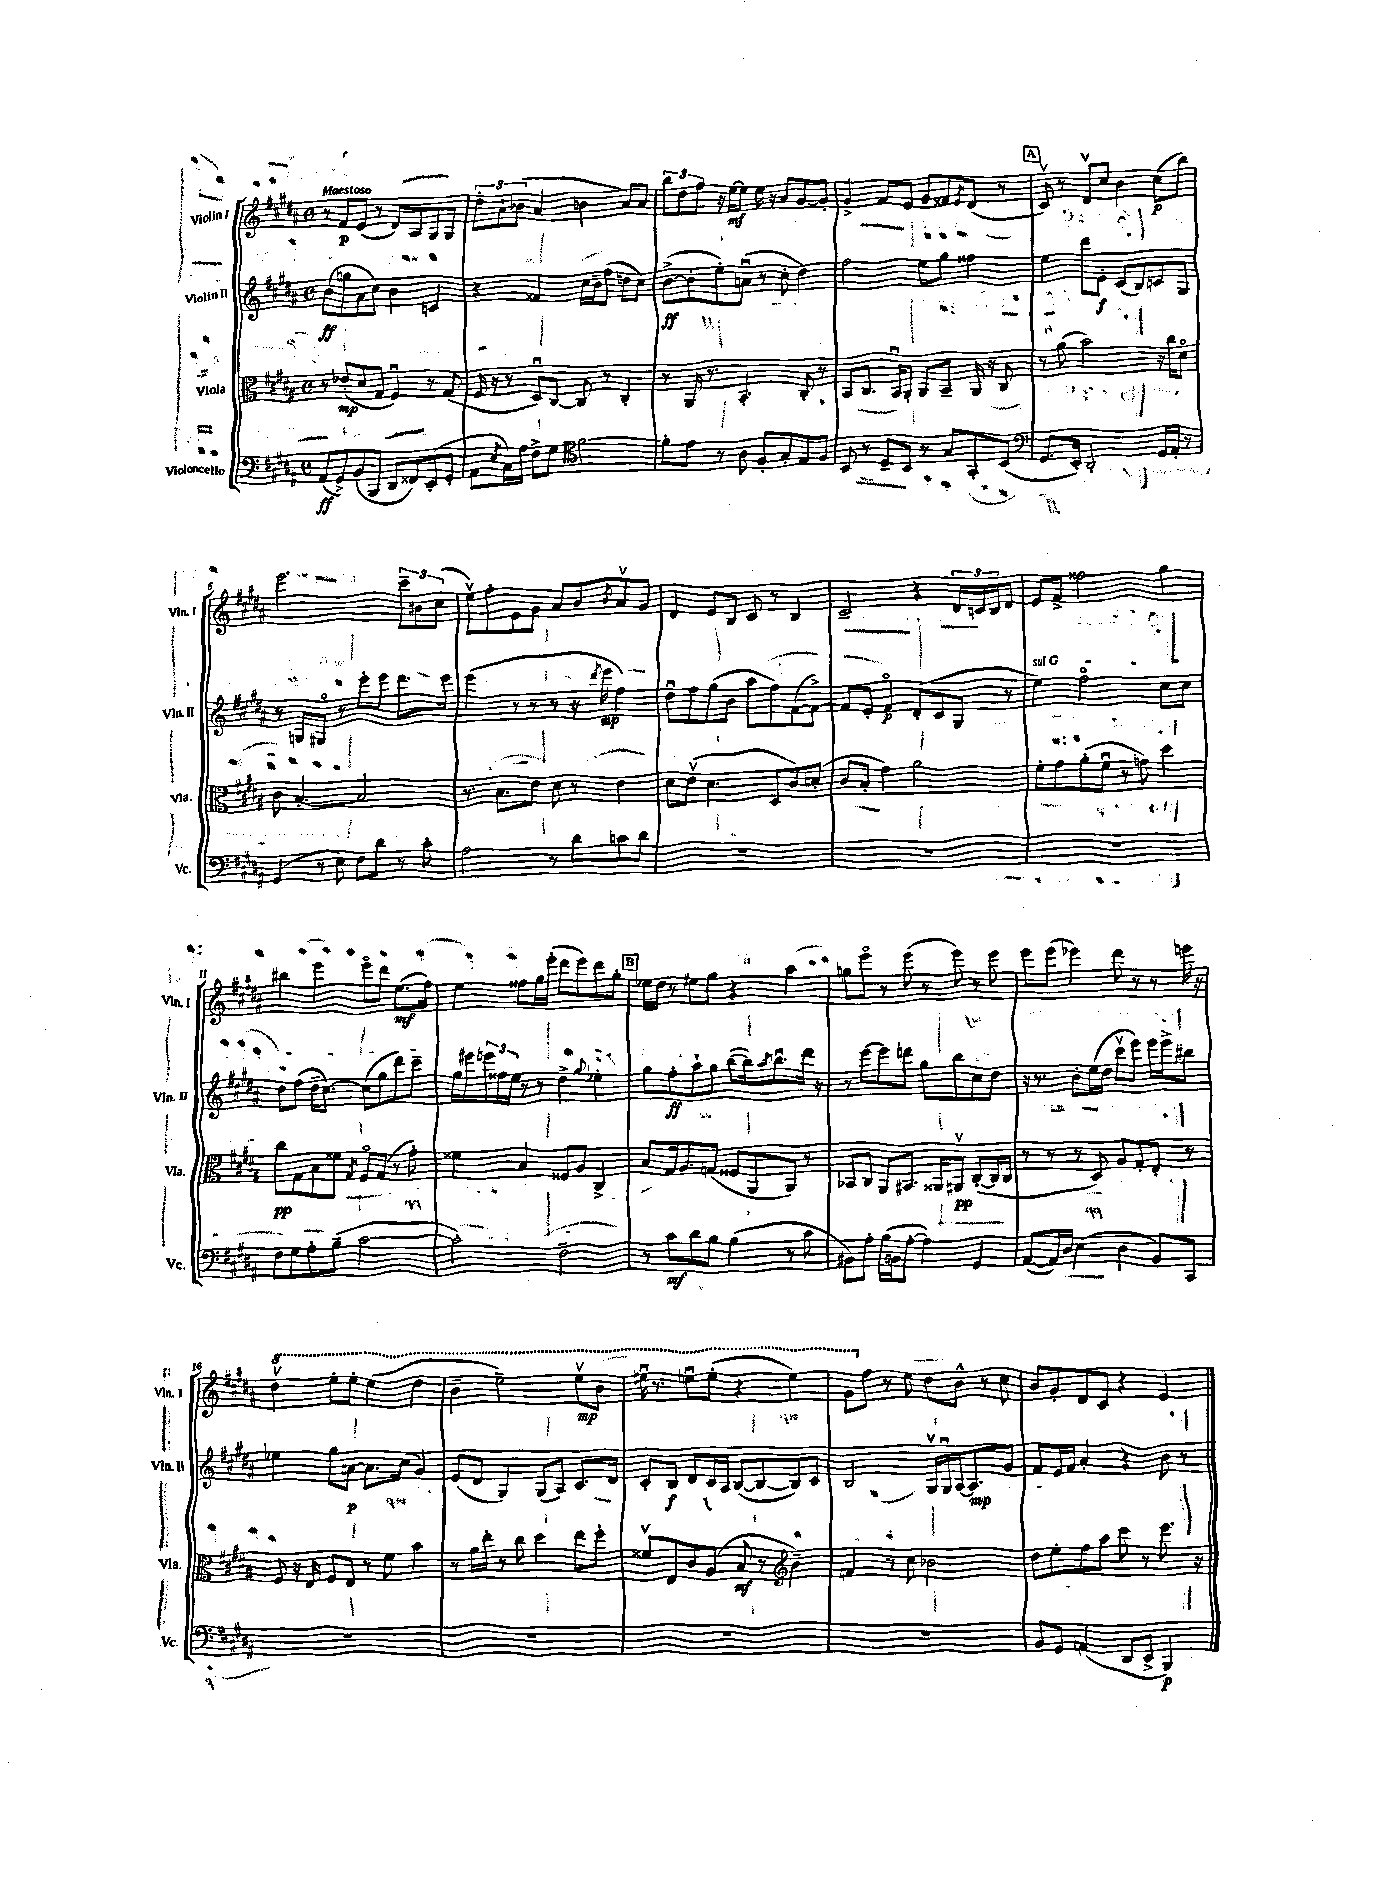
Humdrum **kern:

**kern	**kern	**kern	**kern
*staff4	*staff3	*staff2	*staff1
*clefF4	*clefC3	*clefG2	*clefG2
*k[f#c#g#d#a#]	*k[f#c#g#d#a#]	*k[f#c#g#d#a#]	*k[f#c#g#d#a#]
*M4/4	*M4/4	*M4/4	*M4/4
*met(c)	*met(c)	*met(c)	*met(c)
(8AA#	8r	(8b	8r
8GG#^)	(8e-'	8gg	8f#
(8BB	8d#	8a#	(8e
8BBB	8G#	8cc#)	8r
8DD#	4F#u)	4b	8d#)
8FF##)	.	.	8A#
(8EE'	8r	4c	8G#
8GG#'	(8G#	.	8G#
=	=	=	=
8AA#	16F#	4r	12dd#'
.	16r	.	.
.	.	.	12a#`
8qE	.	.	.
16C#)	8r	.	.
.	.	.	(12b-
16A#	.	.	.
8F#^	8D#u)	4f##	4a#
8G#	[8C#	.	.
*clefC4	*	*	*
[2f#	8C#]	16cc#	4b
.	.	16b~	.
.	8r	(8ff#	.
.	4C#'	8dd	8a#)
.	.	8cc#)	8a#
=	=	=	=
8f#']	8r	([8b^	12bb
.	.	.	12dd#
8e	16AA#	8b']	.
.	.	.	12ff#
.	8.r	.	.
8r	.	8ee')	16r
.	.	.	[16ee
8A#	4.BB'	(8au	8ee]
8F#'	.	8r	16ee
.	.	.	16r
8G#'	.	8cc#'	8a#
8E	8C#'	4dd#)	[8g#
8F#	8r	.	8g#']
=	=	=	=
8BB	8BB	2ff#	4g#^
8r	8.C#	.	.
8D#~	.	.	8f#
.	16BBu	.	.
8BB	8AA#'	.	8e
8r	8AA#	8ee	8g#
8G#	8BB~	8gg#	8f##
.	.	.	8qe
8GG#'	16AA#	4ff##	(8d#
.	16r	.	.
(8BB	8C#	.	8r
=	=	=	=
*clefF4	*	*	*
8.GG#	8r	4ee	8c#v)
.	(8a#	.	8r
16EE')	.	.	.
2DD#'	2b)	8ddd#	8d#v
.	.	8e'	8cc#
.	.	(8c#	4b
.	.	8B)	.
16GG#	16r	8c	(8cc#
16AA#'	16cc#	.	.
8r	8d#o	8G#	8bb)
=	=	=	=
(4GG#	8c#	8r	2.eee
.	[4.B'	8G	.
8r	.	8G#o	.
8E)	.	8r	.
8F#	2B]	8eee'	.
8d#	.	8eee	.
8r	.	8.ddd#	12ccc#~
.	.	.	12b#
8c#'	.	.	.
.	.	.	(12cc#
.	.	16eee	.
=	=	=	=
2A#	8.r	(4eee	8eev)
.	.	.	8ff#'
.	8.B	.	.
.	.	8r	8e
.	8e	8r	8g#
8r	8d#	8r	8a#
8d#	8r	16r	8b
.	.	8qddd#	.
.	.	16eee	.
.	.	.	8qb
8c	4e	4ff#)	8a#v
8d#	.	.	8g#
=	=	=	=
1r	8d#	8dd#u	4d#
.	(8ev	8ff#	.
.	4.d#	(8gg#	8e
.	.	8b	8B
.	.	8aa#	8c#
.	8D#	8ff#)	8r
.	8c#)	([8f#	4B
.	(8d'	8f#^_)	.
=	=	=	=
1r	8c#	8f#]	2c#~
.	8B'	8e'	.
.	4g#)	4f#o	.
.	2a#	(8d#'	4r
.	.	8c#	.
.	.	8G#	24d#
.	.	.	24c
.	.	.	24B
.	.	8r	8d#
=	=	=	=
1r	8f#'	4ee)	8e
.	8g#	.	8f#^
.	(8a#'	2ff#o	2ff##
.	8f#u	.	.
.	8r	.	.
.	8g)	.	.
.	4dd#	8cc#	4gg#
.	.	8cc#	.
=	=	=	=
8F#	8cc#	8dd#	4bb#
8G#	8G#	(8ff#	.
8A#'	8B	16dd#~	4eee
.	.	[8.cc#)	.
(8B~	8f##	.	.
.	8qG#	.	.
[2c#	8F#o	(8cc#]	8eeeo
.	(8G#	8gg#	8ddd#
.	8r	8ddd#)	(8.ee
.	8g#')	8ccc#~	.
.	.	.	16ff#)
=	=	=	=
2c#'])	4f##	16gg#	4ee
.	.	16eee#	.
.	.	24eee	.
.	.	24ff##	.
.	.	24ee	.
.	4B	8r	8ff##
.	.	8r	16gg#
.	.	.	(16eee'
2F#~	8F##	4dd#^	8ddd#
.	8A#	.	8eee)
.	.	8qqgg#	.
.	4C#^	4ee-'	8ddd#
.	.	.	8gg#'
=	=	=	=
8r	8B	8gg#	16ee-
.	.	.	16dd#
8c#	16G#	8ff#'	8r
.	8.A#	.	.
8d#	.	8aa#`	8ee#
8B	(8G	8gg#	8gg#
(4B	8F##	([8bb	4r
.	8AA#	16bb])	.
.	.	8qaa#	.
.	.	8.bbu	.
8r	8AA#)	.	4aa#
8c#	8r	16ddd#	.
.	.	16r	.
=	=	=	=
8BB#)	8BB-	8r	8gg
8A#'	8C#	[8eee	8eeeo
(16B	8AA#	8eee]	8r
16BB	.	.	.
[8A#'	8.BB#	8ddd	(8eee
4A#])	.	8gg#	8r
.	16AA##	.	.
.	8AA#v	8bb	8eee)
4GG#	([8C#'	8cc#	8r
.	16C#]	8dd#	8eee
.	16C#	.	.
=	=	=	=
([8AA#	8r	16r	8eee
.	.	8.r	.
16AA#])	8r	.	(8eee
16D#	.	.	.
(4E	8r	8b'	4eee-)
.	8D#)	(16ee	.
.	.	16dd#	.
4D#	8A#	8ccc#v	8ddd#
.	8G#'	8eee)	8r
8BB)	8E'	16eee	8r
.	.	16eee^	.
8CC#	8r	8bb#	16eee
.	.	.	16r
=	=	=	=
1r	8F#	4ee-	4ddd#v
.	16r	.	.
.	16E	.	.
.	8F#	8gg#	8eee'
.	8E	[8a	8eee'
.	8r	8.a]	(4eee
.	8f#	.	.
.	.	(16cc#	.
.	4b	4g#)	4ddd#
=	=	=	=
1r	8r	(8e	4bb~
.	16a#	8d#	.
.	16ee'	.	.
.	8r	4G#)	2eee~)
.	8cc#	.	.
.	4dd#	(8G#	.
.	.	8A#)	.
.	8ee	8.c#	8eeev
.	8ff#'	.	8bb
.	.	16d#	.
=	=	=	=
1r	8f##v	8c#'	16eee#u
.	.	.	8.r
.	8E	8B	.
.	8c#	8d#	8eeeu
.	(8A#	16c#	(8eee'
.	.	16A#	.
.	8B	([8B	4r
.	8r	8B_	.
*	*clefG2	*	*
.	4b~)	8B])	4eee)
.	.	8c#	.
=	=	=	=
1r	4f	2B	8gg#
.	.	.	8ff#
.	8r	.	8r
.	8cc#	.	8ee
.	2b-	16G#v	8dd#
.	.	16G#u	.
.	.	[16A#	8b^^
.	.	8.A#]	.
.	.	.	8r
.	.	8g#	8cc#
=	=	=	=
8BB	8dd#	8f#	8b
8GG#	8ee'	16e	8g#'
.	.	16f#	.
(4AA	8ff#	4a#'	8d#
.	8aa#	.	8c#
8DD#	8ccc#	4r	4r
8EE^	8r	.	.
4BBB)	8.eee	8b	4e
.	.	8r	.
.	16r	.	.
==	==	==	==
*-	*-	*-	*-
